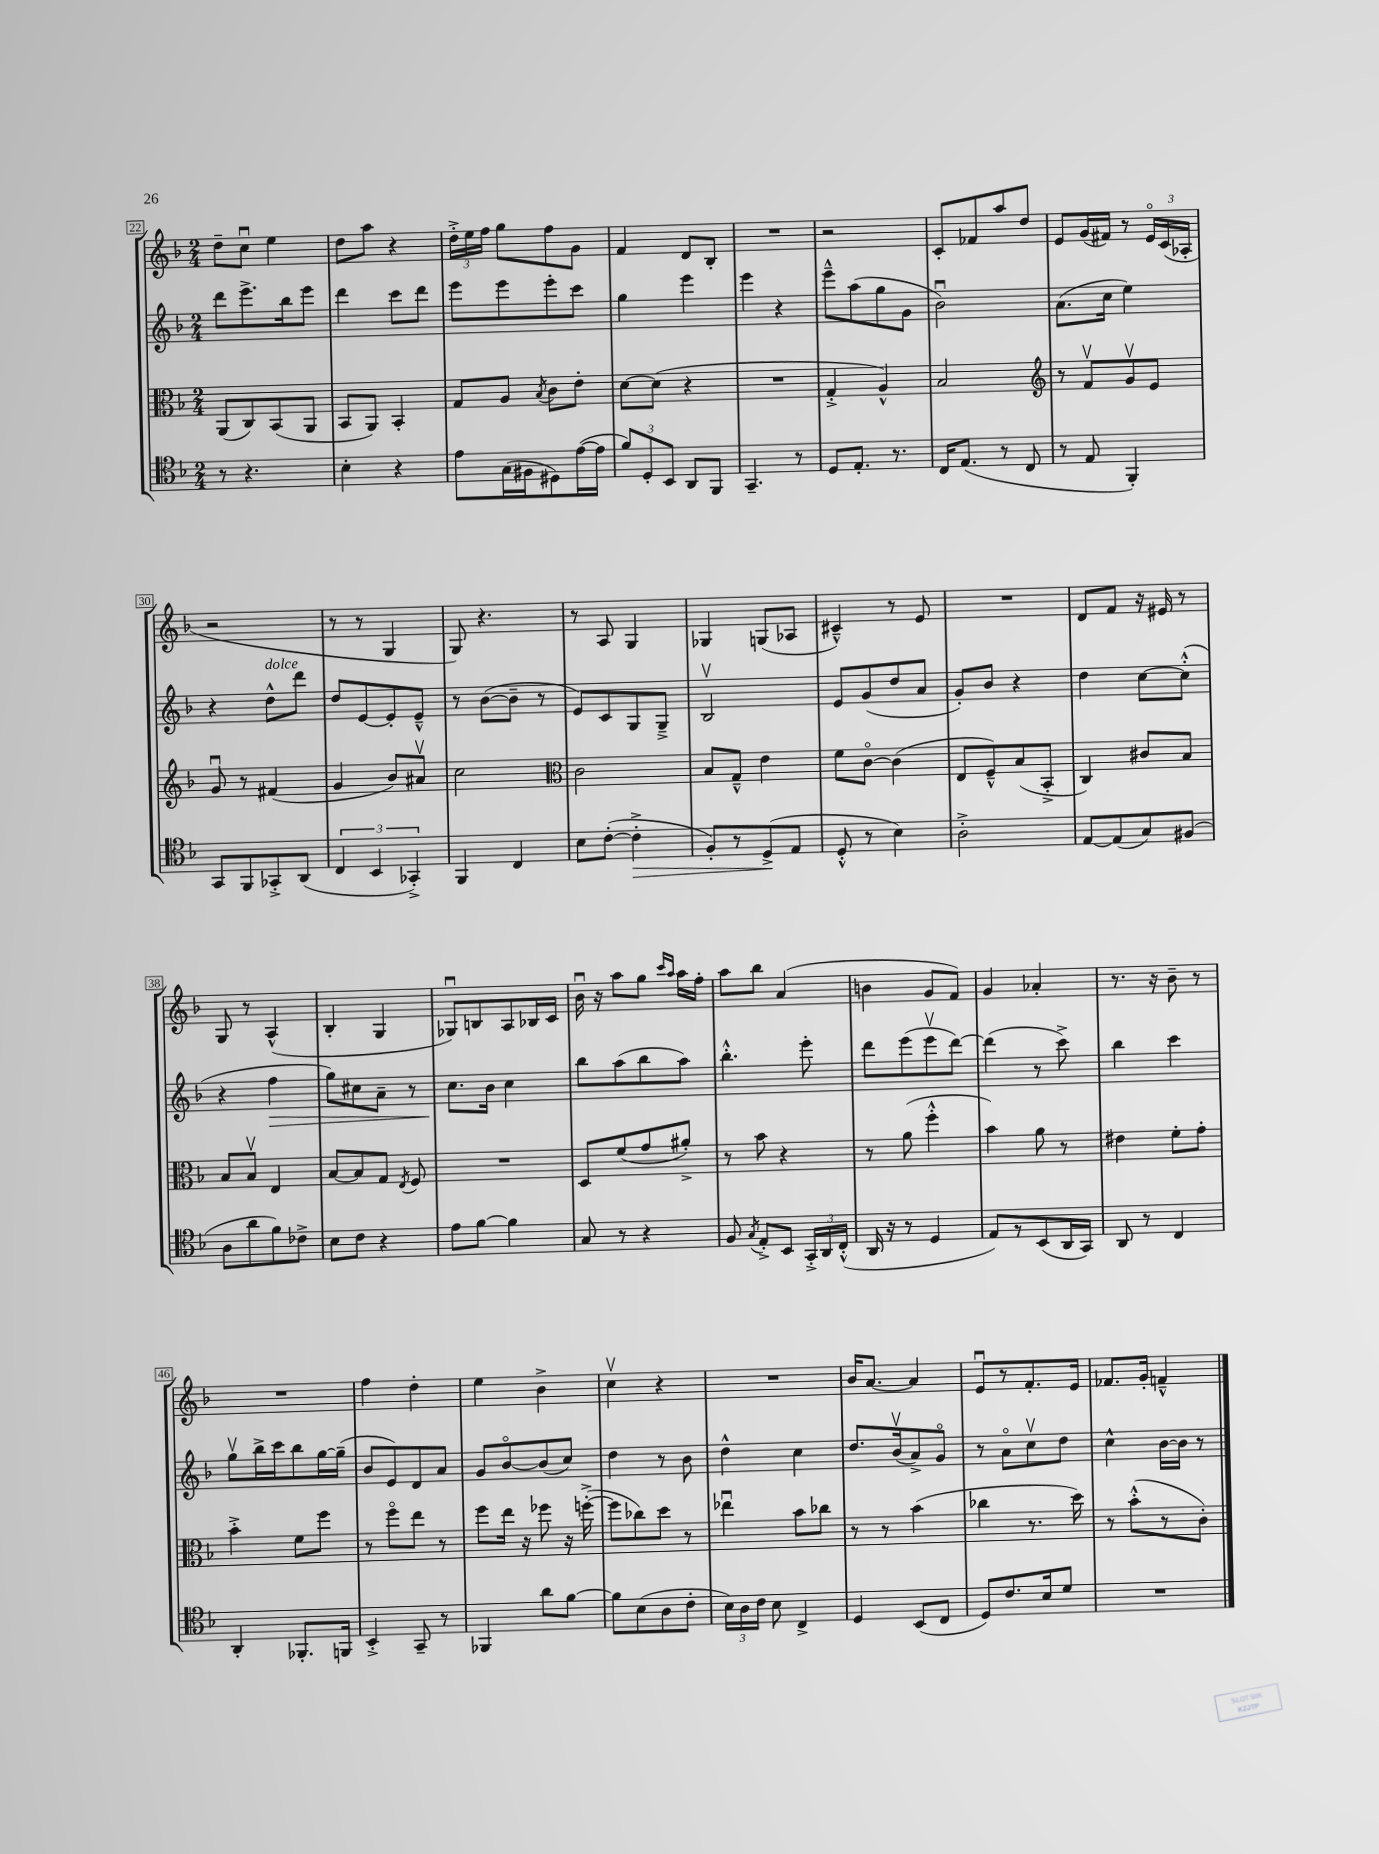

**kern	**kern	**kern	**kern
*staff4	*staff3	*staff2	*staff1
*clefC4	*clefC3	*clefG2	*clefG2
*k[b-]	*k[b-]	*k[b-]	*k[b-]
*M2/4	*M2/4	*M2/4	*M2/4
8r	(8AA	8ddd	8dd~
4.r	8C)	8.eee^	8ccu
.	(8BB-	.	4ee
.	.	16bb-	.
.	8AA	8eee	.
=	=	=	=
4B-'	8BB-	4ddd	8dd
.	8AA)	.	8aa
4r	4BB-'	8ccc	4r
.	.	8ddd	.
=	=	=	=
8e	8G	8eee	24dd'^
.	.	.	24ee
.	.	.	24ff
(16G	8A	8eee	8gg
16F#	.	.	.
.	8qB-	.	.
8D#)	8c	8eee'	8ff
([16e	8e'	8ccc	8g
16e]	.	.	.
=	=	=	=
12f)	[8d	4gg	4f
12D'	.	.	.
.	(8d]	.	.
12BB-	.	.	.
8AA	4r	4eee	8d
8FF	.	.	8B-'
=	=	=	=
4.GG~	2r	4eee	2r
.	.	4r	.
8r	.	.	.
=	=	=	=
8D	4G'^	8eee~^^	2r
8.E'	.	(8aa	.
.	4A^^)	8gg	.
8.r	.	.	.
.	.	8g	.
=	=	=	=
16C	2B-	2b-u)	8c'
(8.E	.	.	.
.	.	.	8f-
8r	.	.	8aa
8C	.	.	8dd
=	=	=	=
*	*clefG2	*	*
8r	8r	(8.a	8e
8E	8fv	.	(16g
.	.	16cc	16f#)
4FF')	8gv	4ee)	8r
.	8e	.	24eo
.	.	.	(24c
.	.	.	24A-'
=	=	=	=
8GG	8gu	4r	2r
8FF	8r	.	.
8GG-'^	(4f#	8dd^^	.
(8AA	.	8ddd	.
=	=	=	=
6C	4g	8dd	8r
.	.	[8e	8r
6BB-	.	.	.
.	8b-)	8e']	4G
6GG-'^)	.	.	.
.	8a#v	8e~^^	.
=	=	=	=
4FF	2cc	8r	8G)
.	.	([8b-	4.r
4C	.	8b-~]	.
.	.	8r	.
=	=	=	=
*	*clefC3	*	*
8B-	2c	8e)	8r
([8c'	.	8c	8A
4c'^]	.	8G	4G
.	.	8G~^	.
=	=	=	=
8F')	8B-	2B-v	4G-
8r	8G~^^	.	.
(8D^	4e	.	(8G
8E	.	.	8A-
=	=	=	=
8D'^^	8f	8e	4c#~^^)
8r	[8co	(8g	.
4B-)	(4c]	8dd	8r
.	.	8a	8e
=	=	=	=
2A'^	8E	8g')	2r
.	8F~^^)	8b-	.
.	(8B-	4r	.
.	8BB-'^	.	.
=	=	=	=
[8E	4C)	4dd	8d
(8E]	.	.	8f
8G)	8c#	[8cc	16r
.	.	.	16e#
(8F#	8B-	(8cc'^^]	8r
=	=	=	=
8A	8B-	4r	8G
8a	8B-v	.	8r
8f)	4E	4ff	(4A^^
8c-^	.	.	.
=	=	=	=
8B-	[8B-	8gg)	4B-'
8c	8B-]	8cc#	.
4r	8G	8a~	4G
.	8qE	.	.
.	8F	8r	.
=	=	=	=
8e	2r	8.cc	8G-u)
[8f	.	.	8B
.	.	16b-	.
4f]	.	4cc	8A
.	.	.	16B-
.	.	.	16c
=	=	=	=
8G	8D	8bb-	16b-u
.	.	.	16r
8r	(8f	(8aa	8aa
4r	8g	8bb-	8gg
.	.	.	16qqccc
.	.	.	16qqaa
.	8a#'^)	8aa)	16aa
.	.	.	16ff'
=	=	=	=
8F	8r	4.bb-'^^	8aa
8qG	.	.	.
8E'^	8b-	.	8bb-
8BB-	4r	.	(4a
24GG'^	.	8eee'	.
24AA	.	.	.
(24C'^^	.	.	.
=	=	=	=
16AA	8r	8ddd	4b
16r	.	.	.
8r	(8a	(8eee	.
4D	4ff'^^	8eeev	8g
.	.	[8ddd)	8f)
=	=	=	=
8E)	4b-)	(4ddd]	4g
8r	.	.	.
(8BB-	8a	8r	4a-'
16AA	8r	8ccc^)	.
16GG)	.	.	.
=	=	=	=
8AA	4e#	4bb-	8.r
8r	.	.	.
.	.	.	16r
4C	8f'	4ccc	8b-~
.	8g'	.	8r
=	=	=	=
4AA'	4b-'^	8ggv	2r
.	.	16bb-^	.
.	.	16ccc	.
8.FF-'	8f	8bb-	.
.	8ff	[16gg	.
16FF	.	(16gg~]	.
=	=	=	=
4BB-'^	8r	8b-	4ff
.	8ffo	8e)	.
8GG~	8ee	8d	4dd'
8r	8r	8a	.
=	=	=	=
4FF-	8ff	8g	4ee
.	16ee	[8b-o	.
.	16r	.	.
8a	8ff-	(8b-]	4b-^
[8f	16r	8cc)	.
.	([16ff'^	.	.
=	=	=	=
8f]	8ff]	4dd	4ccv
(8B-	8cc-)	.	.
8A	8dd	8r	4r
8c'	8r	8b-	.
=	=	=	=
24B-)	4ee-u	4dd^^	2r
24A	.	.	.
24c	.	.	.
8B-	.	.	.
4C^	8b-	4cc	.
.	8cc-	.	.
=	=	=	=
4D	8r	8.dd	16b-
.	.	.	[8.a
.	8r	.	.
.	.	(16b-v	.
(8BB-	(4b-	8a^)	4a]
8C	.	8go	.
=	=	=	=
8D)	4cc-	8r	8eu
8.c	.	8ao	8r
.	8.r	8ccv	8.f'
16B-	.	.	.
8d	.	8dd	.
.	16dd)	.	16e
=	=	=	=
2r	8r	4cc^^	8.f-
.	(8b-'^^	.	.
.	.	.	16g'
.	8r	[16b-	4f~^^
.	.	16b-]	.
.	8c')	8r	.
==	==	==	==
*-	*-	*-	*-
